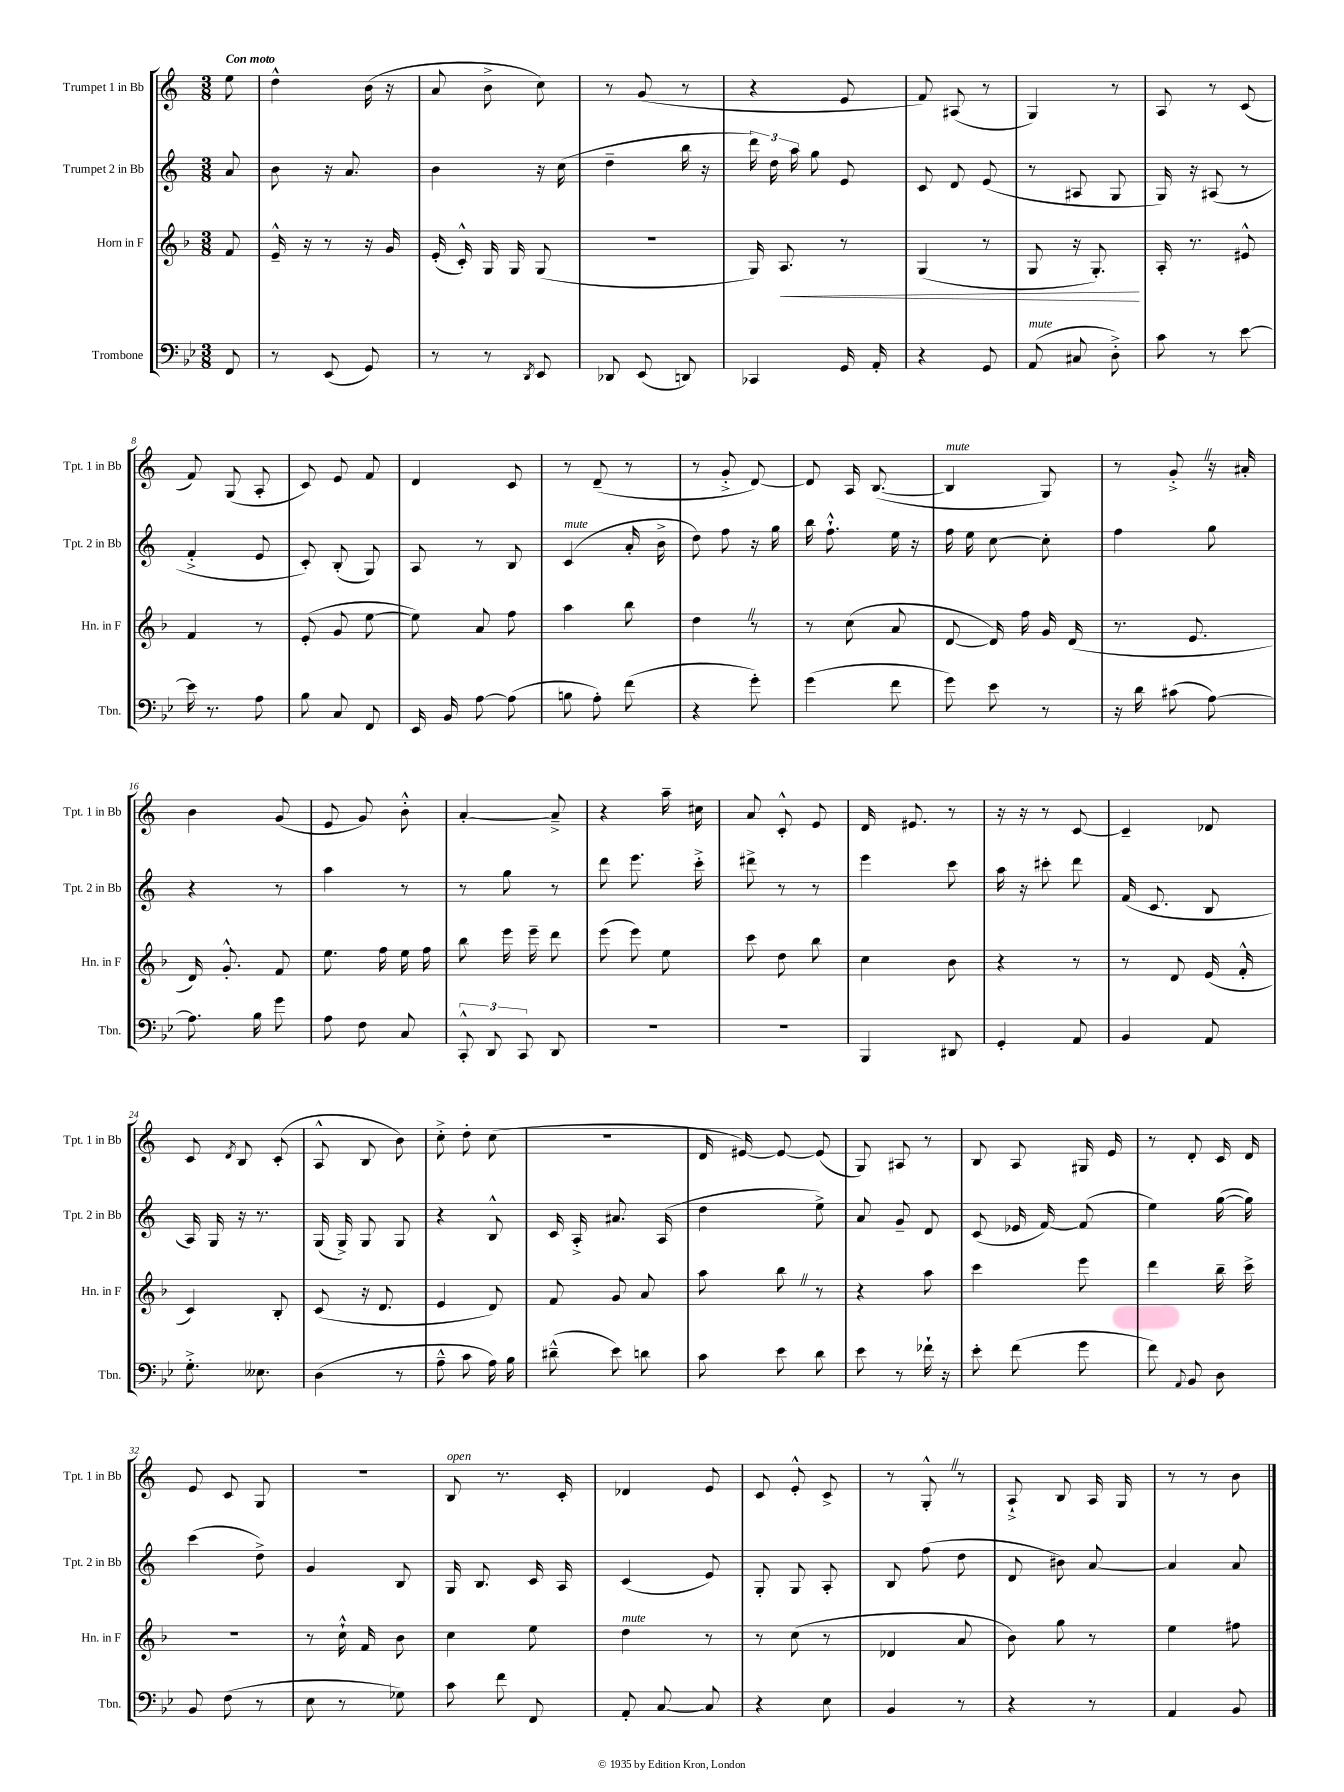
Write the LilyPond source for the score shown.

<<
\new StaffGroup <<
\new Staff = "s0" \with { instrumentName = "Trumpet 1 in Bb" shortInstrumentName = "Tpt. 1 in Bb" } {
    \clef treble \key c \major \numericTimeSignature \time 3/8 \partial 8 \tempo "Con moto"
    \autoBeamOff e''8 |
    d''4-^ b'16( r16 |
    a'8 b'8-> c''8) |
    r8 g'8( r8 |
    r4 e'8 |
    f'8) ais8( r8 |
    g4) r8 |
    a8 r8 c'8( |
    f'8) g8( a8-. |
    c'8) e'8 f'8 |
    d'4 c'8 |
    r8 d'8--( r8 |
    r8 g'8-.-> d'8~) |
    d'8 a16 b8.~( |
    b4^\markup { \italic "mute" } g8) |
    r8 g'8-.-> \once \override BreathingSign.text = \markup { \musicglyph "scripts.caesura.straight" } \breathe r16 ais'16-. |
    b'4 g'8( |
    e'8 g'8) b'8-.-^ |
    a'4~-. a'8---> |
    r4 a''16-- cis''16 |
    a'8 c'8-.-^ e'8 |
    d'16 eis'8. r8 |
    r16 r16 r8 c'8~ |
    c'4-- des'8 |
    c'8 \acciaccatura { d'8 } b8 c'8-.( |
    a8-^ b8 b'8) |
    c''8-.-> d''8-. c''8( |
    R4. |
    d'16 eis'16~) eis'8~ eis'8( |
    g8) ais8 r8 |
    b8 a8 gis16 e'16 |
    r8 d'8-. c'16 d'16 |
    e'8 c'8 g8 |
    R4. |
    b8^\markup { \italic "open" } r8. c'16-. |
    des'4 e'8 |
    c'8 e'8-.-^ c'8-> |
    r8 g8-.-^ \once \override BreathingSign.text = \markup { \musicglyph "scripts.caesura.straight" } \breathe r8 |
    a8-!-> b8 a16 g16 |
    r8 r8 b'8 \bar "|." |
}
\new Staff = "s1" \with { instrumentName = "Trumpet 2 in Bb" shortInstrumentName = "Tpt. 2 in Bb" } {
    \clef treble \key c \major \numericTimeSignature \time 3/8 \partial 8
    \autoBeamOff a'8 |
    b'8 r16 a'8. |
    b'4 r16 c''16( |
    d''4-- b''16 r16 |
    \tuplet 3/2 { d'''16) d''16 a''16 } g''8 e'8 |
    c'8 d'8 e'8( |
    r8 ais8 g8 |
    g16) r16 ais8( r8 |
    f'4-.-> e'8 |
    c'8-.) b8-.( g8) |
    a8 r8 b8 |
    c'4^\markup { \italic "mute" }( a'16-. b'16-> |
    d''8) f''8 r16 g''16 |
    b''16 f''8.-!-^ e''16 r16 |
    f''16 e''16 c''8~ c''8-. |
    f''4 g''8 |
    r4 r8 |
    a''4 r8 |
    r8 g''8 r8 |
    d'''8 e'''8. c'''16-.-> |
    dis'''8-> r8 r8 |
    e'''4 c'''8 |
    a''16 r16 cis'''8-. d'''8 |
    f'16( c'8. b8 |
    a16) g16 r16 r8. |
    g16( g16->) g8 g8 |
    r4 b8-^ |
    c'16 a16-.-> ais'8. a16( |
    d''4 e''8->) |
    a'8 g'8-- d'8 |
    c'8( ees'16 f'16~) f'8( |
    e''4) g''16~( g''16) |
    c'''4( d''8->) |
    g'4 b8 |
    g16 b8. c'16 a16 |
    c'4( e'8) |
    g8-. g8 a8-. |
    b8 f''8( d''8 |
    d'8 bis'8) a'8~ |
    a'4 a'8 \bar "|." |
}
\new Staff = "s2" \with { instrumentName = "Horn in F" shortInstrumentName = "Hn. in F" } {
    \clef treble \key f \major \numericTimeSignature \time 3/8 \partial 8
    \autoBeamOff f'8 |
    e'16---^ r16 r8 r16 g'16 |
    e'16-.( c'16-.-^) g16 g16 g8( |
    R4. |
    g16) a8.\< r8 |
    g4( r8 |
    g8 r16 g8.-.\!) |
    a16-. r8. eis'8-^ |
    f'4 r8 |
    e'8-.( g'8 e''8~ |
    e''8) a'8 f''8 |
    a''4 bes''8 |
    d''4 \once \override BreathingSign.text = \markup { \musicglyph "scripts.caesura.straight" } \breathe r8 |
    r8 c''8( a'8 |
    d'8~ d'16) f''16 g'16 d'16( |
    r8. e'8. |
    d'16) g'8.-.-^ f'8 |
    e''8. f''16 e''16 f''16 |
    bes''8 e'''16 e'''16-- d'''8 |
    e'''8( e'''8) e''8 |
    c'''8 d''8 bes''8 |
    c''4 bes'8 |
    r4 r8 |
    r8 d'8 e'16( f'16-.-^ |
    c'4) bes8-. |
    c'8( r16 d'8. |
    e'4 d'8) |
    f'8 g'8 a'8 |
    a''8 bes''8 \once \override BreathingSign.text = \markup { \musicglyph "scripts.caesura.straight" } \breathe r8 |
    r4 a''8 |
    c'''4 e'''8 |
    d'''4 bes''16-- c'''16-> |
    R4. |
    r8 c''16-!-^ f'16 bes'8 |
    c''4 e''8 |
    d''4^\markup { \italic "mute" } r8 |
    r8 c''8( r8 |
    des'4 a'8 |
    bes'8) g''8 r8 |
    e''4 fis''8 \bar "|." |
}
\new Staff = "s3" \with { instrumentName = "Trombone" shortInstrumentName = "Tbn." } {
    \clef bass \key bes \major \numericTimeSignature \time 3/8 \partial 8
    \autoBeamOff f,8 |
    r8 ees,8( g,8) |
    r8 r8 \acciaccatura { d,8 } ees,8 |
    des,8 ees,8( d,8) |
    ces,4 g,16 a,16-. |
    r4 g,8 |
    a,8^\markup { \italic "mute" }( cis8 d8-.->) |
    c'8 r8 ees'8~ |
    ees'16 r8. a8 |
    bes8 c8 f,8 |
    ees,16 bes,16 a8~ a8( |
    b8 a8-.) f'8( |
    r4 g'8-.) |
    g'4( f'8 |
    g'8) ees'8 r8 |
    r16 d'16 cis'8( a8~) |
    a8. bes16 g'8 |
    a8 f8 c8 |
    \tuplet 3/2 { c,8-.-^ d,8 c,8 } d,8 |
    R4. |
    R4. |
    bes,,4 dis,8 |
    g,4-. a,8 |
    bes,4 a,8 |
    g8.-.-> eeses8. |
    d4( r8 |
    a8---^ c'8 a16) bes16 |
    dis'8---^( ees'8) d'8 |
    c'8 ees'8 d'8 |
    ees'8 r8 fes'16-! r16 |
    ees'8-. f'8( g'8 |
    f'8) \appoggiatura { a,8 } bes,8 d8 |
    bes,8 f8( r8 |
    ees8 r8 ges8) |
    c'8 f'8 f,8 |
    a,8-. c8~ c8 |
    r4 ees8 |
    bes,4 r8 |
    r4 r8 |
    a,4 bes,8 \bar "|." |
}
>>
>>
